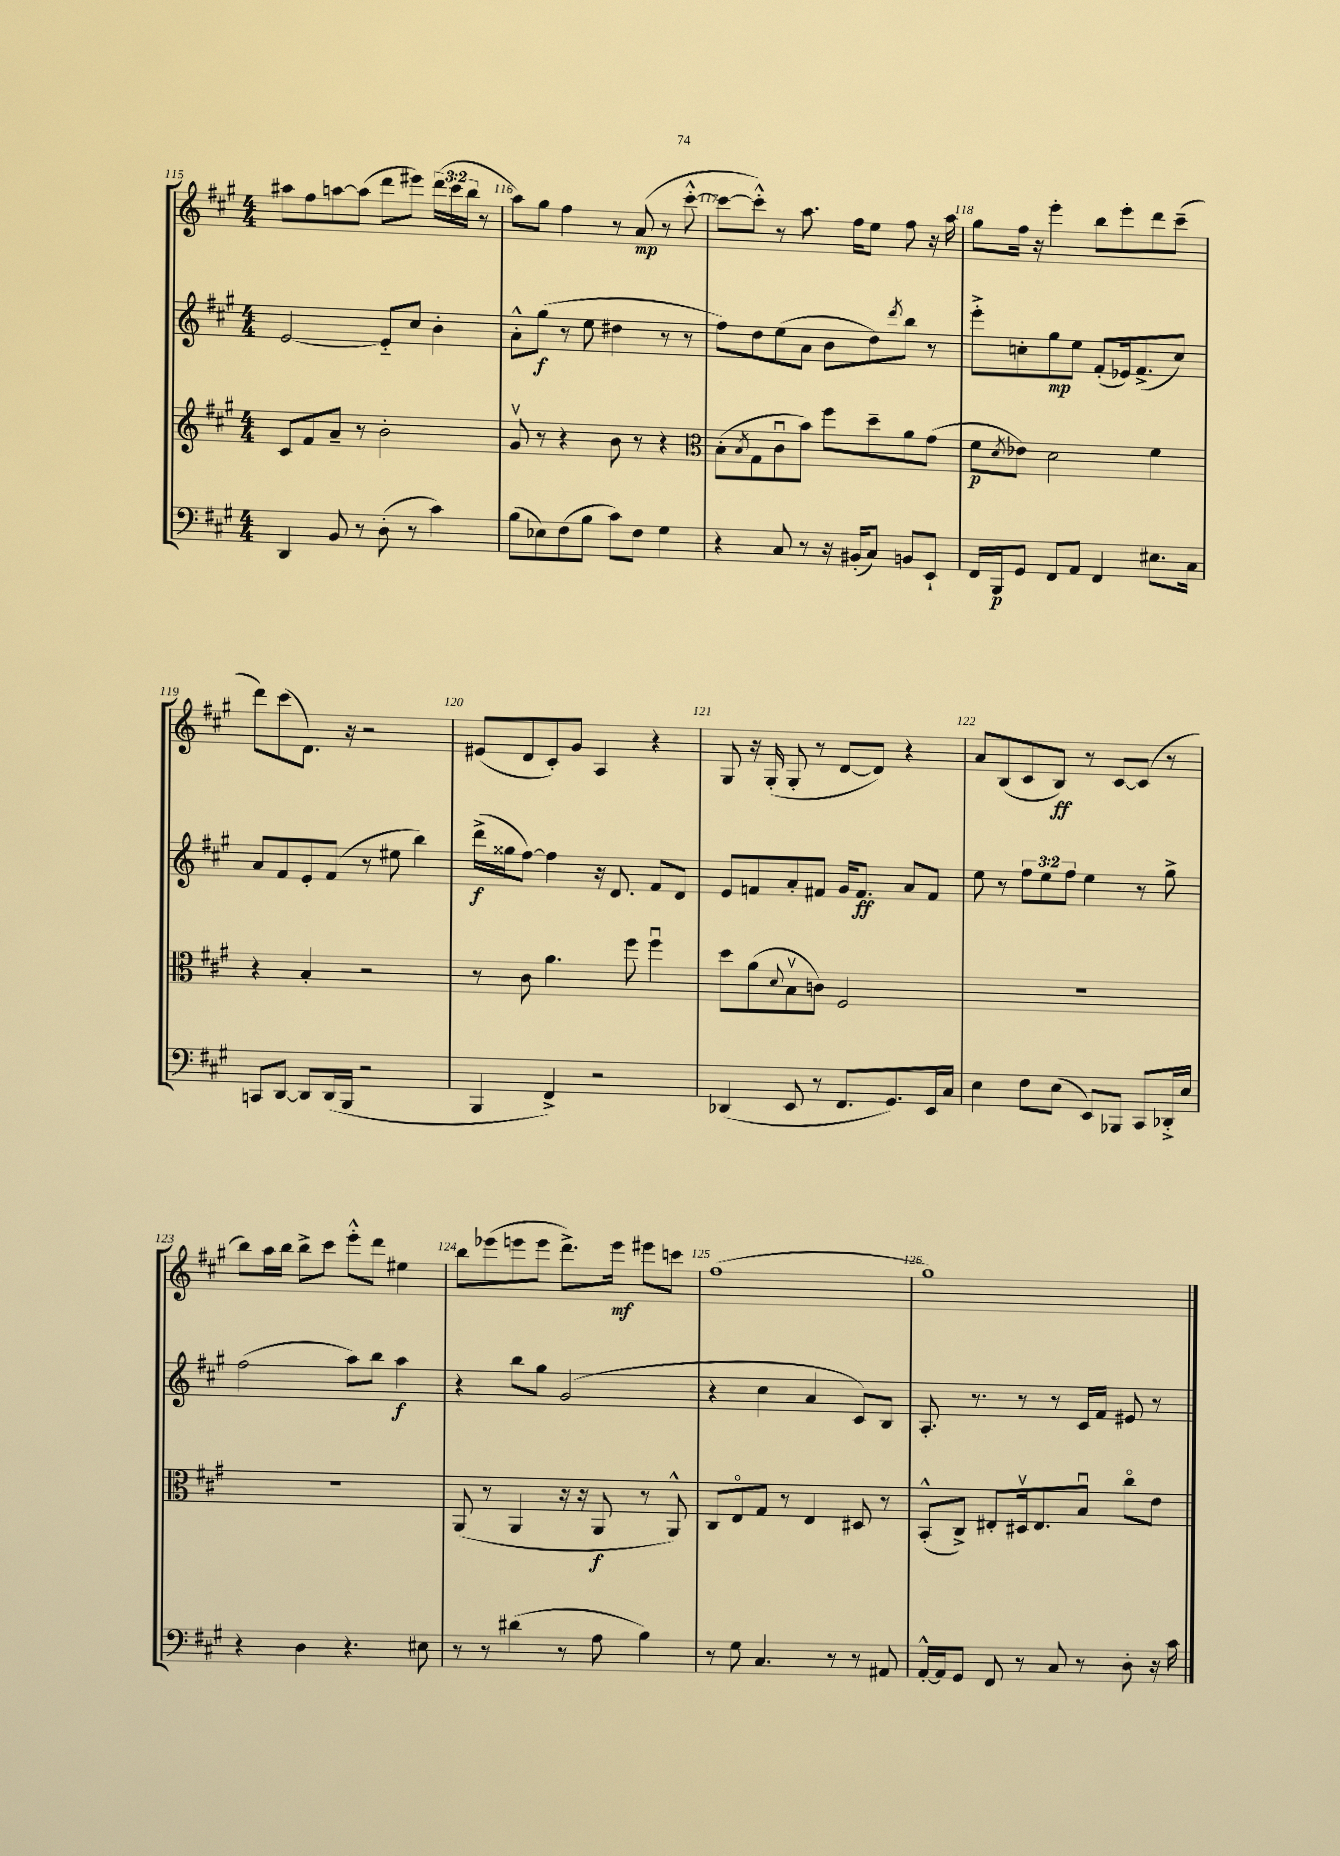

**kern	**dynam	**kern	**dynam	**kern	**dynam	**kern	**dynam
*part4	*part4	*part3	*part3	*part2	*part2	*part1	*part1
*staff4	*staff4	*staff3	*staff3	*staff2	*staff2	*staff1	*staff1
*clefF4	*	*clefG2	*	*clefG2	*	*clefG2	*
*k[f#c#g#]	*	*k[f#c#g#]	*	*k[f#c#g#]	*	*k[f#c#g#]	*
*M4/4	*	*M4/4	*	*M4/4	*	*M4/4	*
=115	=115	=115	=115	=115	=115	=115	=115
4DD/	.	8c#/L	.	[2e/	.	8aa#X\L	.
.	.	8f#/	.	.	.	8ff#\	.
8BB/	.	8a~/J	.	.	.	[8aan\	.
8r	.	8r	.	.	.	(8aa\J]	.
(8D'\	.	2b'\	.	8e/L]	.	8ddd\L	.
8r	.	.	.	8cc#/J	.	8eee#X\J)	.
4c#\)	.	.	.	4b'\	.	(24ddd\LL	.
.	.	.	.	.	.	24ccc#\	.
.	.	.	.	.	.	24bb\JJ	.
.	.	.	.	.	.	8r	.
=116	=116	=116	=116	=116	=116	=116	=116
(8B\L	.	8g#v/	.	8a'^^\L	.	8aa\L)	.
8E-X\)	.	8r	.	(8gg#\J	f	8gg#\J	.
(8F#\	.	4r	.	8r	.	4ff#\	.
8B\J	.	.	.	8ee\	.	.	.
8c#\L)	.	8b\	.	4dd#X\	.	8r	.
8F#\J	.	8r	.	.	.	(8a/	mp
4G#\	.	4r	.	8r	.	8r	.
.	.	.	.	8r	.	[8ccc#'^^\	.
=117	=117	=117	=117	=117	=117	=117	=117
*	*	*clefC3	*	*	*	*	*
4r	.	(8B'\L	.	8ff#\L)	.	8ccc#\L_	.
.	.	8qB/	.	.	.	.	.
.	.	8G#\	.	8dd\	.	8ccc#'^^\J])	.
8C#/	.	8c#u\	.	(8ee\	.	8r	.
8r	.	8b\J)	.	8a\J	.	8.aa\	.
16r	.	8ff#\L	.	8b\L	.	.	.
(16BB#X'/KL	.	.	.	.	.	16ff#\KL	.
8C#/J)	.	8dd~\	.	8dd\)	.	8ee\J	.
.	.	.	.	8qddd/	.	.	.
8BBn/L	.	8a\	.	8bb\J	.	8ff#\	.
8EE`/J	.	(8g#\J	.	8r	.	16r	.
.	.	.	.	.	.	16aa\	.
=118	=118	=118	=118	=118	=118	=118	=118
16FF#/LL	.	8f#\L	p	8eee'^\L	.	8gg#\L	.
16BBB/J	p	.	.	.	.	.	.
.	.	8qd/	.	.	.	.	.
8GG#/J	.	8e-X\J)	.	8ccn'\	.	16ff#\Jk	.
.	.	.	.	.	.	16r	.
8FF#/L	.	2d\	.	8gg#\	mp	4eee'\	.
8AA/J	.	.	.	8ee\J	.	.	.
4FF#/	.	.	.	(8f#'/L	.	8bb\L	.
.	.	.	.	16e-X/k)	.	8eee'\	.
.	.	.	.	(8.f#^/	.	.	.
8.E#X\L	.	4f#\	.	.	.	8ddd\	.
.	.	.	.	8cc/J)	.	(8ccc#~\J	.
16C#\Jk	.	.	.	.	.	.	.
!!LO:LB:g=z
=119	=119	=119	=119	=119	=119	=119	=119
8CCn/L	.	4r	.	8a/L	.	8ddd\L)	.
[8DD/J	.	.	.	8f#/	.	(8ccc#\	.
8DD/L]	.	4B'/	.	8e'/	.	8.d\J)	.
(16DD/L	.	.	.	(8f#/J	.	.	.
16BBB/JJ	.	.	.	.	.	16r	.
2r	.	2r	.	8r	.	2r	.
.	.	.	.	8ee#X\	.	.	.
.	.	.	.	4bb\)	.	.	.
=120	=120	=120	=120	=120	=120	=120	=120
4BBB/	.	8r	.	(16ddd^\LL	f	(8e#X/L	.
.	.	.	.	16gg##X\J	.	.	.
.	.	8c#\	.	[8ff#\J)	.	8d/	.
4FF#^/)	.	4.a\	.	4ff#\]	.	8c#'/)	.
.	.	.	.	.	.	8g#/J	.
2r	.	.	.	16r	.	4A/	.
.	.	.	.	8.d/	.	.	.
.	.	8ff#\	.	.	.	.	.
.	.	4ff#u\	.	8f#/L	.	4r	.
.	.	.	.	8d/J	.	.	.
=121	=121	=121	=121	=121	=121	=121	=121
(4DD-X/	.	8dd\L	.	8e/L	.	8G#/	.
.	.	(8a\	.	8fn/	.	16r	.
.	.	.	.	.	.	(16G#'/	.
.	.	8qqd/	.	.	.	.	.
8EE/	.	8Bv\	.	8a'/	.	8G#'/	.
8r	.	8cn\J)	.	8f#X/J	.	8r	.
8.FF#/L	.	2F#/	.	16g#/KL	.	[8d/L	.
.	.	.	.	8.f#/J	ff	.	.
.	.	.	.	.	.	8d/J])	.
8.GG#/)	.	.	.	.	.	.	.
.	.	.	.	8a/L	.	4r	.
16EE/L	.	.	.	8f#/J	.	.	.
16C#/JJ	.	.	.	.	.	.	.
=122	=122	=122	=122	=122	=122	=122	=122
4E\	.	1r	.	8ee\	.	8a/L	.
.	.	.	.	8r	.	(8B/	.
8F#\L	.	.	.	12ff#\L	.	8c#/	.
.	.	.	.	12ee\	.	.	.
(8E\J	.	.	.	.	.	8B/J)	ff
.	.	.	.	12ff#\J	.	.	.
8EE/L)	.	.	.	4ee\	.	8r	.
8BBB-X/J	.	.	.	.	.	[8c#/L	.
8CC#/L	.	.	.	8r	.	(8c#/J]	.
16DD-X'^/L	.	.	.	8gg#^\	.	8r	.
16E/JJ	.	.	.	.	.	.	.
!!LO:LB:g=z
=123	=123	=123	=123	=123	=123	=123	=123
4r	.	1r	.	(2ff#\	.	8bb\L)	.
.	.	.	.	.	.	16aa\L	.
.	.	.	.	.	.	16bb\JJ	.
4D\	.	.	.	.	.	8bb^\L	.
.	.	.	.	.	.	8ccc#\J	.
4.r	.	.	.	8aa\L)	.	8eee'^^\L	.
.	.	.	.	8bb\J	.	8ddd\J	.
.	.	.	.	4aa\	f	4ee#X\	.
8E#X\	.	.	.	.	.	.	.
=124	=124	=124	=124	=124	=124	=124	=124
8r	.	(8AA/	.	4r	.	8bb\L	.
8r	.	8r	.	.	.	(8eee-X\	.
(4d#X\	.	4AA/	.	8bb\L	.	8eeen\	.
.	.	.	.	8gg#\J	.	8eee\J	.
8r	.	16r	.	(2g#/	.	8.ddd^\L)	.
.	.	16r	.	.	.	.	.
8A\	.	8AA/	f	.	.	.	.
.	.	.	.	.	.	16eee\Jk	mf
4B\)	.	8r	.	.	.	8eee#X\L	.
.	.	8AA^^/)	.	.	.	8cccn\J	.
=125	=125	=125	=125	=125	=125	=125	=125
8r	.	8C#/L	.	4r	.	(1ff#	.
8G#\	.	8E/	.	.	.	.	.
4.C#/	.	8G#/J	.	4cc#\	.	.	.
.	.	8r	.	.	.	.	.
.	.	4E/	.	4a/	.	.	.
8r	.	.	.	.	.	.	.
8r	.	8D#X/	.	8c#/L)	.	.	.
8AA#X/	.	8r	.	8B/J	.	.	.
=126	=126	=126	=126	=126	=126	=126	=126
[16AA'^^/LL	.	(8BB'^^/L	.	8.A'/	.	1gg#)	.
16AA/J]	.	.	.	.	.	.	.
8GG#/J	.	8C#^/J)	.	.	.	.	.
.	.	.	.	8.r	.	.	.
8FF#/	.	8E#X'/L	.	.	.	.	.
8r	.	16D#Xv/k	.	8r	.	.	.
.	.	8.E#/	.	.	.	.	.
8C#/	.	.	.	8r	.	.	.
8r	.	8Bu/J	.	16c#/LL	.	.	.
.	.	.	.	16f#/JJ	.	.	.
8D'\	.	8cc#\L	.	8e#X/	.	.	.
16r	.	8e\J	.	8r	.	.	.
16c#\	.	.	.	.	.	.	.
==	==	==	==	==	==	==	==
*-	*-	*-	*-	*-	*-	*-	*-
